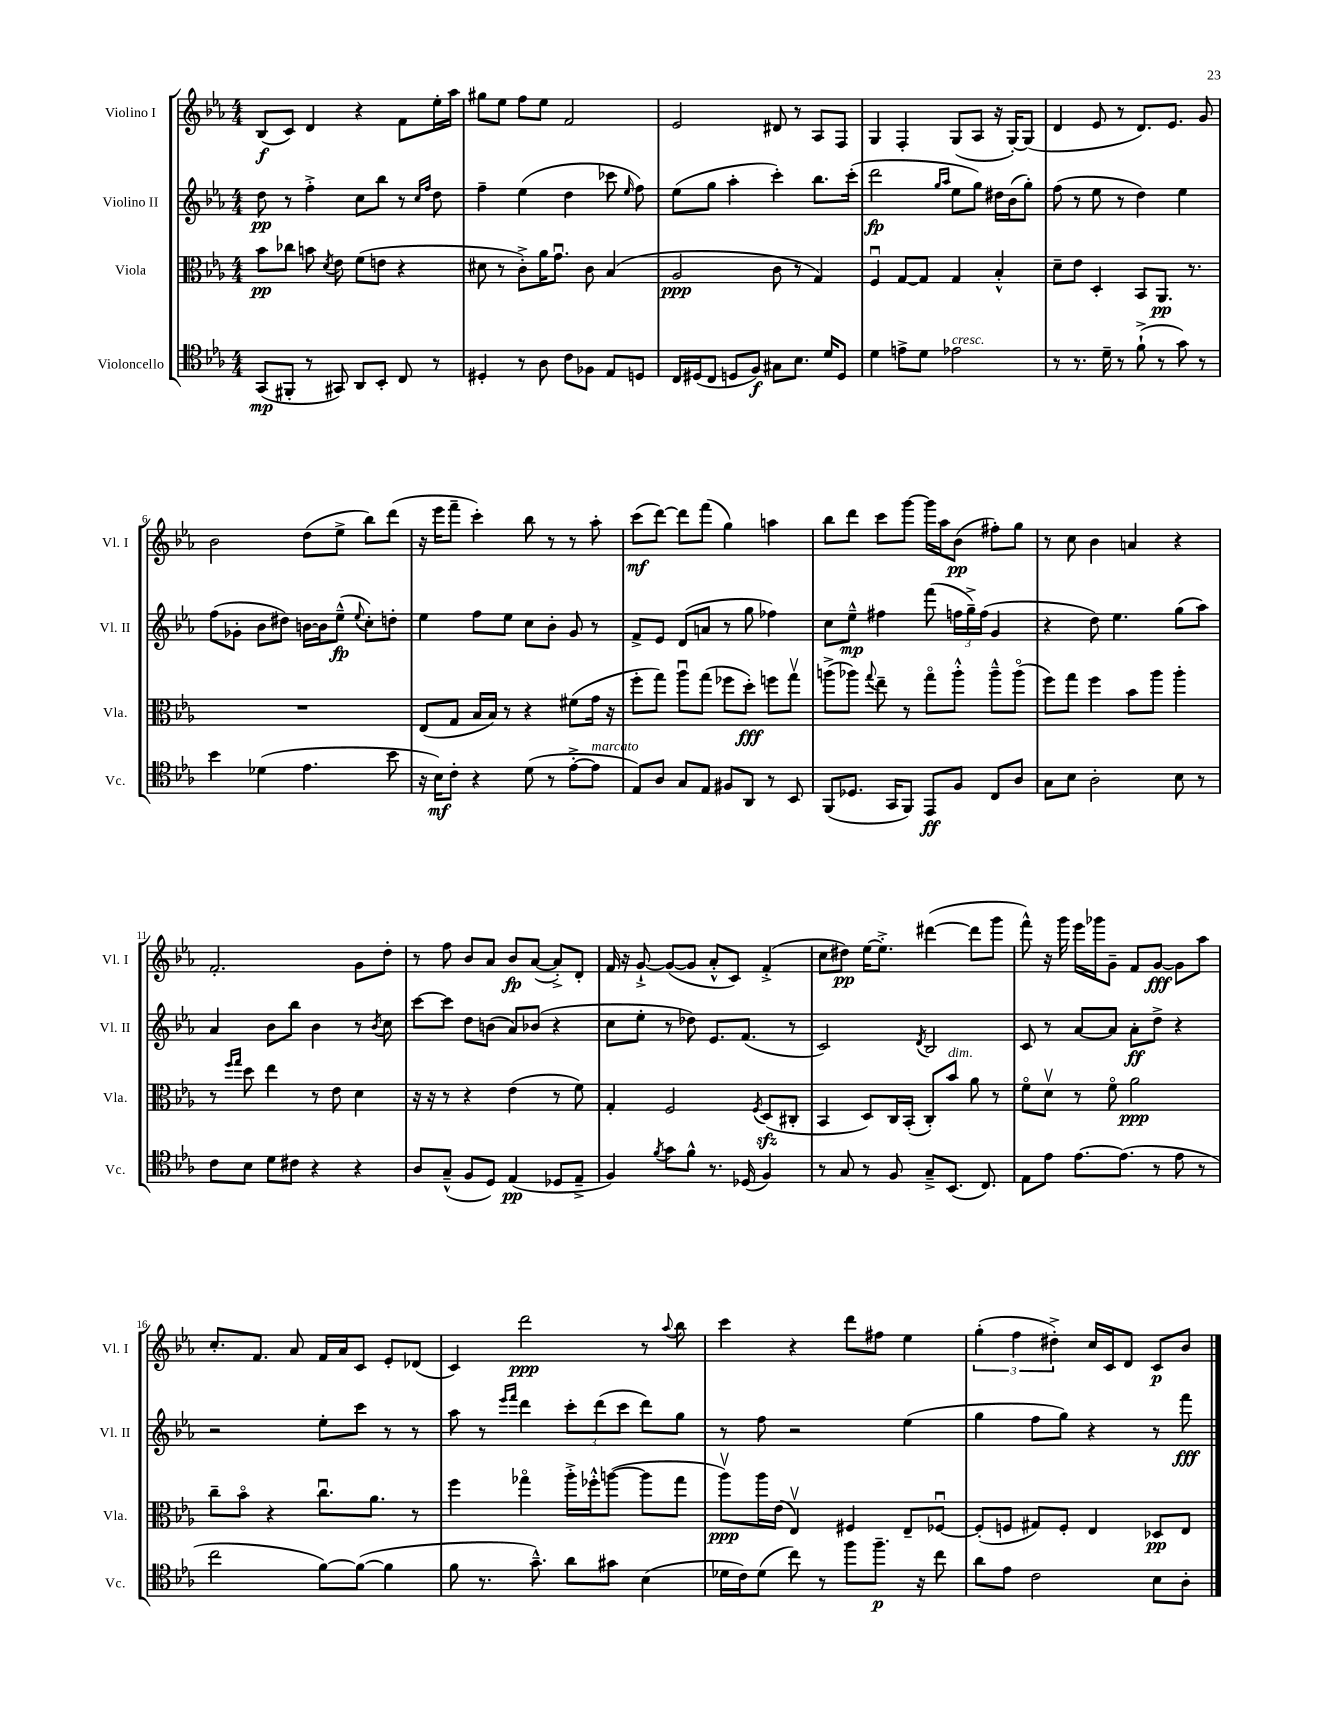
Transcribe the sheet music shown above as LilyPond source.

<<
\new StaffGroup <<
\new Staff = "s0" \with { instrumentName = "Violino I" shortInstrumentName = "Vl. I" } {
    \clef treble \key ees \major \numericTimeSignature \time 4/4
    \autoBeamOff bes8[\f( c'8]) d'4 r4 f'8[ ees''16-. aes''16] |
    gis''8[ ees''8] f''8[ ees''8] f'2 |
    ees'2 dis'8 r8 aes8[ f8] |
    g4 f4-. g8[( aes8] r16 g16[~-.) g8]( |
    d'4 ees'8 r8 d'8.[) ees'8.] g'8 |
    bes'2 d''8[( ees''8]-> bes''8[) d'''8]( |
    r16 ees'''16[ f'''8]-- c'''4-.) bes''8 r8 r8 aes''8-. |
    c'''8[\mf( d'''8]~) d'''8[ f'''8]( g''4) a''4 |
    bes''8[ d'''8] c'''8[ g'''8]~ g'''16[ aes''16 bes'8]\pp( fis''8[-.) g''8] |
    r8 c''8 bes'4 a'4 r4 |
    f'2.-. g'8[ d''8]-. |
    r8 f''8 bes'8[ aes'8] bes'8[\fp aes'8]~( aes'8[-.->) d'8]-. |
    f'16 r16 g'8~-!-> g'8[~( g'8] aes'8[-.-^ c'8]) f'4-.->( |
    c''8[ dis''8]\pp) ees''16[~ ees''8.]-.-> dis'''4~( dis'''8[ g'''8] |
    f'''8-^) r16 g'''16 ees'''16[ ges'''16 g'8]-- f'8[ g'8]~\fff g'8[ aes''8] |
    c''8.[-. f'8.] aes'8 f'16[ aes'16 c'8] ees'8[-. des'8]( |
    c'4) d'''2\ppp r8 \appoggiatura { aes''8 } bes''8 |
    c'''4 r4 d'''8[ fis''8] ees''4 |
    \tuplet 3/2 { g''4-.( f''4 dis''4-.->) } c''16[ c'16 d'8] c'8[\p bes'8] \bar "|." |
}
\new Staff = "s1" \with { instrumentName = "Violino II" shortInstrumentName = "Vl. II" } {
    \clef treble \key ees \major \numericTimeSignature \time 4/4
    \autoBeamOff d''8\pp r8 f''4-.-> c''8[ bes''8] r8 \grace { c''16[ f''16] } d''8 |
    f''4-- ees''4( d''4 ces'''8 \grace { ees''16 } f''8) |
    ees''8[( g''8] aes''4-. c'''4-.) bes''8.[ c'''16]-.( |
    d'''2\fp \grace { g''16[ aes''16] } ees''8[ g''8]) dis''16[ bes'16( g''8]-.) |
    f''8( r8 ees''8 r8 d''4) ees''4 |
    f''8[( ges'8]-. bes'8[ dis''8]) b'16[~ b'16 ees''8]---^\fp( \appoggiatura { ees''8 } c''8[-.) d''8]-. |
    ees''4 f''8[ ees''8] c''8[ bes'8]-. g'8 r8 |
    f'8[-> ees'8] d'8[( a'8] r8 g''8 fes''4) |
    c''8[ ees''8]---^\mp fis''4 f'''8( \tuplet 3/2 { f''16[ g''16--->) f''16]( } g'4 |
    r4 d''8) ees''4. g''8[( aes''8]) |
    aes'4 bes'8[ bes''8] bes'4 r8 \acciaccatura { bes'8 } c''8 |
    c'''8[~ c'''8] d''8[ b'8]( aes'8[) bes'8]( r4 |
    c''8[ ees''8]-. r8 des''8) ees'8.[ f'8.]( r8 |
    c'2) \acciaccatura { d'8 } bes2 |
    c'8 r8 aes'8[~ aes'8] aes'8[-.\ff d''8]-> r4 |
    r2 ees''8[-. c'''8] r8 r8 |
    aes''8 r8 \grace { ees'''16[ f'''16] } d'''4 \tuplet 3/2 { c'''8[-. d'''8( c'''8] } d'''8[) g''8] |
    r8 f''8 r2 ees''4( |
    g''4 f''8[ g''8]) r4 r8 f'''8\fff \bar "|." |
}
\new Staff = "s2" \with { instrumentName = "Viola" shortInstrumentName = "Vla." } {
    \clef alto \key ees \major \numericTimeSignature \time 4/4
    \autoBeamOff bes'8[\pp ces''8] b'8 \acciaccatura { d'8 } ees'8 f'8[( e'8] r4 |
    dis'8 r8 c'8[-.->) aes'16 g'8.]\downbow c'8 bes4( |
    aes2\ppp c'8 r8 g4) |
    f4\downbow g8[~ g8] g4 bes4-.-^ |
    d'8[-- ees'8] d4-. bes,8[ aes,8.]\pp r8. |
    R1 |
    ees8[( g8] bes16[ bes16]) r8 r4 fis'8[( g'16] r16 |
    f''8[-. g''8]) aes''8[\downbow g''8]( fes''8[ d''8]-.\fff) f''8[ g''8]\upbow |
    a''8[->( aes''8]) \appoggiatura { g''8 } ees''8-- r8 g''8[\flageolet aes''8]-.-^ aes''8[---^ aes''8]\flageolet( |
    f''8[) g''8] f''4 bes'8[ aes''8] aes''4-. |
    r8 \grace { f''16[ g''16] } d''8 ees''4 r8 ees'8 d'4 |
    r16 r16 r8 r4 ees'4( r8 f'8) |
    g4-. f2 \acciaccatura { f8 } d8[\sfz( cis8]-. |
    bes,4 d8[) c16 bes,16]-.( c8[-.) bes'8]^\markup { \italic "dim." } aes'8 r8 |
    f'8[\flageolet d'8]\upbow r8 f'8\flageolet aes'2\ppp |
    c''8[-- bes'8]\flageolet r4 c''8.[\downbow aes'8.] r8 |
    f''4 ges''4\flageolet aes''16[-.-> fes''16-.-^ a''8]~( a''8[ ges''8] |
    aes''8[\upbow\ppp) aes''16 ees'16]( ees4\upbow) fis4 ees8[-- fes8]~\downbow |
    fes8[-.( f8] gis8[) f8]-. ees4 des8[\pp ees8] \bar "|." |
}
\new Staff = "s3" \with { instrumentName = "Violoncello" shortInstrumentName = "Vc." } {
    \clef tenor \key ees \major \numericTimeSignature \time 4/4
    \autoBeamOff g,8[\mp( fis,8]-. r8 gis,8) aes,8[ bes,8]-. c8 r8 |
    dis4-. r8 aes8 c'8[ fes8] ees8[ d8] |
    c16[ dis16( c8] d8[ f8]\f) gis8[ bes8.] d'16[ d8] |
    d'4 e'8[-> d'8] ees'2^\markup { \italic "cresc." } |
    r8 r8. d'16-- r8 f'8-!->( r8 g'8) r8 |
    bes'4 des'4( ees'4. bes'8 |
    r16 bes16[\mf) c'8]-. r4 d'8( r8 ees'8[~-.-> ees'8]^\markup { \italic "marcato" } |
    ees8[) aes8] g8[ ees8] fis8[ aes,8] r8 bes,8 |
    f,8[( des8.] g,16[ f,8]) ees,8[\ff f8] c8[ aes8] |
    g8[ bes8] aes2-. bes8 r8 |
    c'8[ bes8] d'8[ cis'8] r4 r4 |
    aes8[ g8]---^( f8[ d8]) ees4\pp( des8[ ees8]---> |
    f4) \acciaccatura { f'8 } g'8[ f'8]-^ r8. des16( f4) |
    r8 g8 r8 f8 g8[---> bes,8.]( c8.) |
    ees8[ ees'8] ees'8.[~ ees'8.]( r8 ees'8 r8 |
    c''2 f'8[~) f'8]~( f'4 |
    f'8 r8. g'8.---^) aes'8[ gis'8] bes4( |
    des'16[ c'16) des'8]( c''8) r8 f''8[ f''8.]--\p r16 c''8 |
    aes'8[ ees'8] c'2 bes8[ aes8]-. \bar "|." |
}
>>
>>
